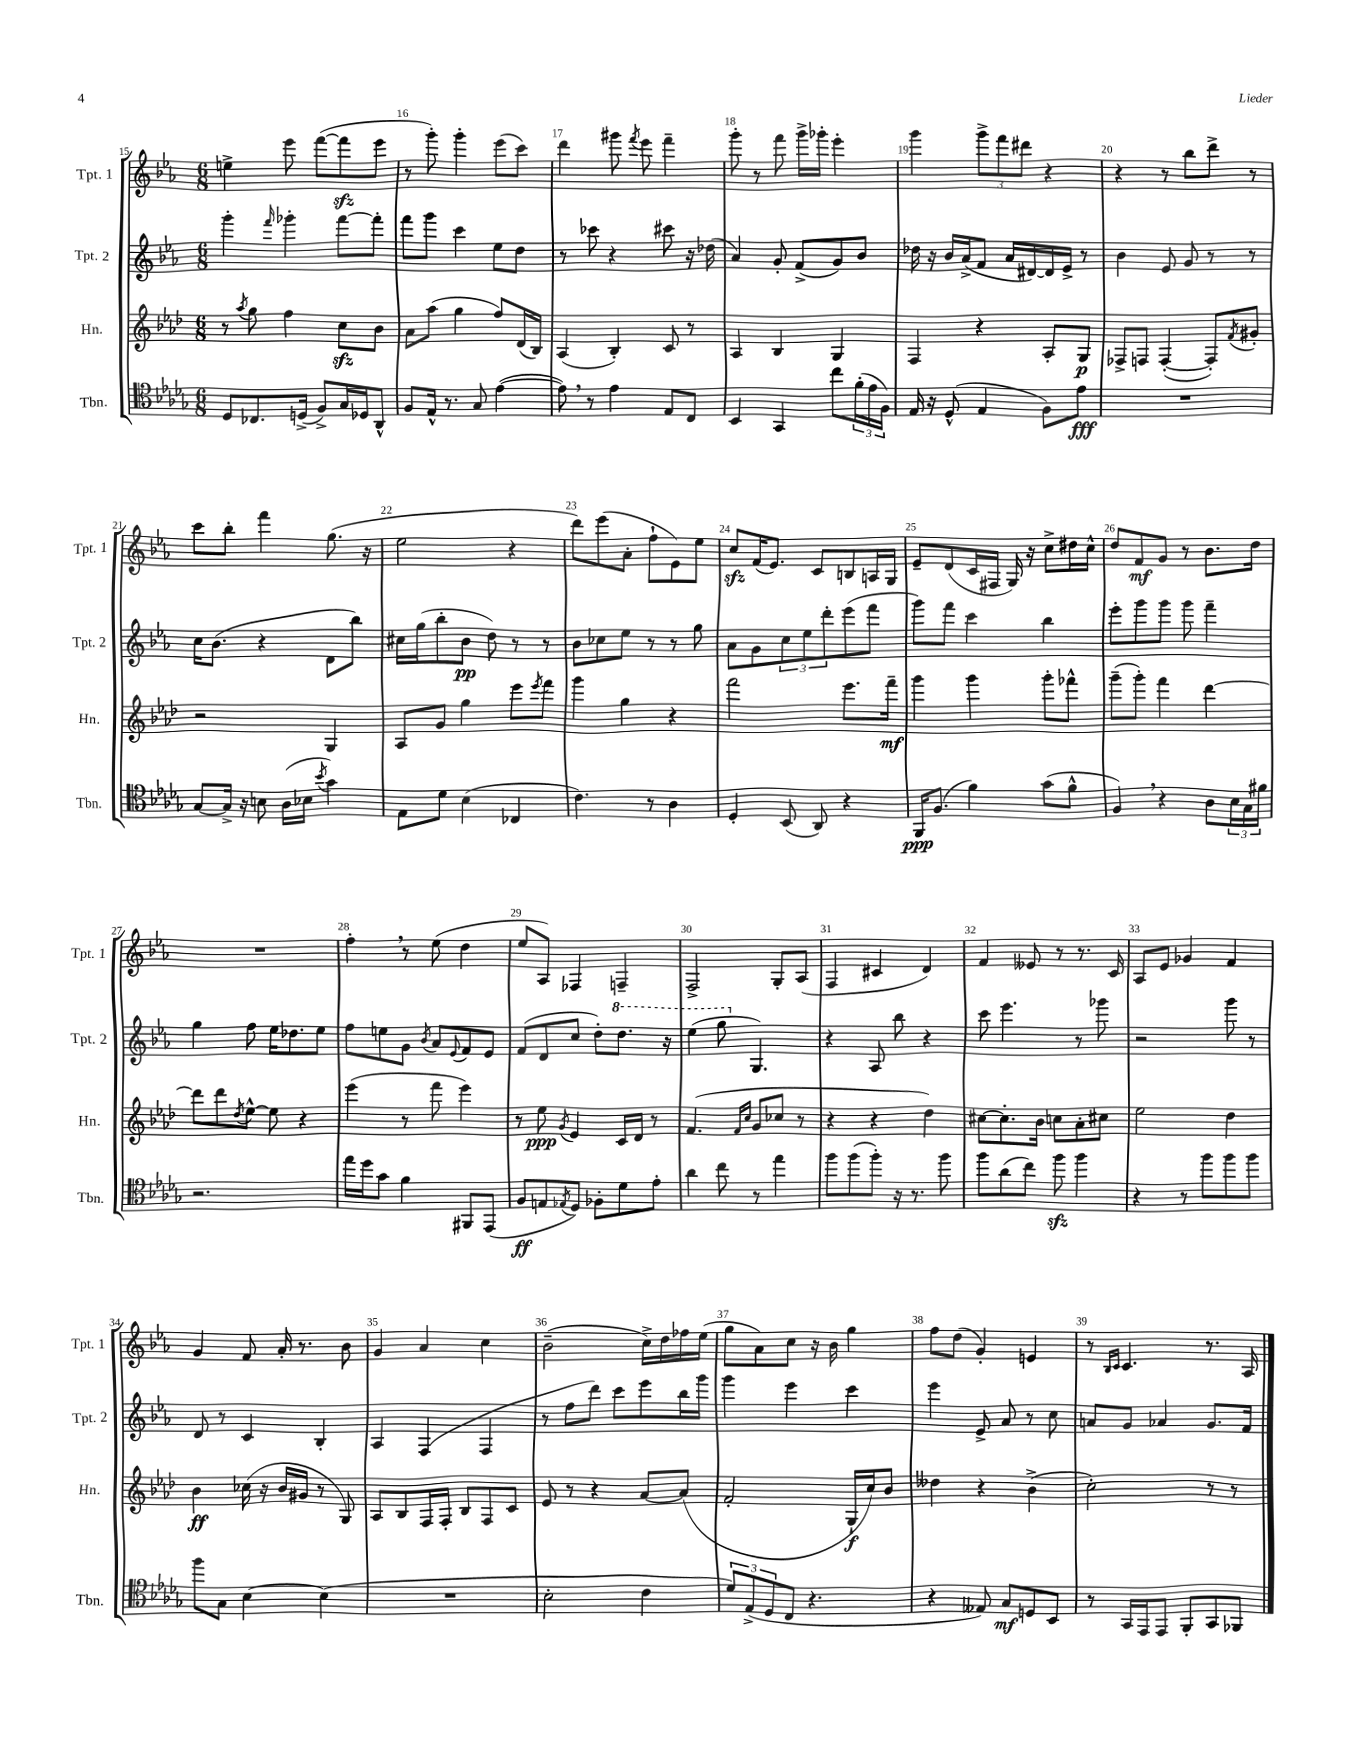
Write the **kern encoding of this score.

**kern	**kern	**kern	**kern
*staff4	*staff3	*staff2	*staff1
*clefC4	*clefG2	*clefG2	*clefG2
*k[b-e-a-d-g-]	*k[b-e-a-d-]	*k[b-e-a-]	*k[b-e-a-]
*M6/8	*M6/8	*M6/8	*M6/8
8D-	8r	4ggg'	4ee^
.	8qaa-	.	.
8.C-	8gg	.	.
.	.	16qqfff	.
.	4ff	4ggg-'	8eee-
(16D^	.	.	.
8F^)	.	.	([8fff
16G-	8cc	[8fff	8fff]
16D-	.	.	.
8AA-^^	8b-	8fff']	8eee-
=	=	=	=
8F	8a-	8fff	8r
16E-^^	(8aa-	8ggg	8ggg')
8.r	.	.	.
.	4gg	4ccc	4ggg'
8G-	.	.	.
([4e-	8ff)	8ee-	(8eee-
.	(16d-	8dd	8ccc)
.	16B-)	.	.
=	=	=	=
8e-])	(4A-	8r	4ddd
8r	.	8ccc-	.
4e-	4B-')	4r	8ggg#
.	.	.	8qfff
.	.	.	8eee-
8E-	8c	8ccc#	4fff~
8C	8r	16r	.
.	.	(16dd-	.
=	=	=	=
4BB-	4A-	4a-)	8ggg'
.	.	.	8r
4GG-	4B-	8g'	8fff
.	.	(8f^	16ggg^
.	.	.	16ggg-'
8cc	4G	8g)	4eee-'
(24f'	.	8b-	.
24e-	.	.	.
24F)	.	.	.
=	=	=	=
16E-	4F	16dd-	4ggg
16r	.	16r	.
(8D-^^	.	16b-	.
.	.	(16a-^	.
4E-	4r	8f	12ggg^
.	.	.	12fff
.	.	16a-	.
.	.	.	12ddd#
.	.	[16d#)	.
8F)	8A-'	16d#]	4r
.	.	16e-^	.
8e-	8G	8r	.
=	=	=	=
2.r	8F-^	4b-	4r
.	8F	.	.
.	([4F'	8e-	8r
.	.	8g	8bb-
.	8F'])	8r	8ddd^
.	8qf	.	.
.	8g#'	8r	8r
=	=	=	=
[8G-	2r	16cc	8ccc
.	.	(8.b-	.
16G-^]	.	.	8bb-'
16r	.	.	.
8B	.	4r	4fff
(16A-	.	.	.
16B-	.	.	.
8qb-	.	.	.
4g-)	4G	8d	(8.gg
.	.	8bb-)	.
.	.	.	16r
=	=	=	=
8E-	8A-	16cc#	2ee-
.	.	(16gg	.
8d-	8g	8bb-'	.
(4B-	4gg	8b-	.
.	.	8dd)	.
4C-	8eee-	8r	4r
.	8qeee-	.	.
.	8fff	8r	.
=	=	=	=
4.c)	4ggg	8b-	8ddd)
.	.	8cc-	(8eee-
.	4gg	8ee-	8a-'
8r	.	8r	8ff`
4A-	4r	8r	8e-)
.	.	8gg	8ee-
=	=	=	=
4D-'	2fff	8a-	8cc
.	.	8g	(16f
.	.	.	8.e-)
(8BB-	.	12cc	.
.	.	12ee-	.
8AA-)	.	.	8c
.	.	12ddd'	.
4r	8.eee-	(8eee-	8B
.	.	8fff	16A
.	16fff~	.	16G
=	=	=	=
16FF	4ggg	8ggg)	8e-~
(8.F	.	.	.
.	.	8fff	(8d
4f)	4ggg	4ccc	16c
.	.	.	16F#
.	.	.	16G)
.	.	.	16r
(8g-	8ggg'	4bb-	8cc^
8f^^	8fff-^^	.	16dd#
.	.	.	16cc^^
=	=	=	=
4F)	(8ggg~	8eee-'	8dd
.	8ggg')	8ggg	8f
4r	4fff	8ggg	8g
.	.	8ggg	8r
8A-	[4ddd-	4fff~	8.b-
24B-	.	.	.
24G-	.	.	.
.	.	.	16dd
24f#	.	.	.
=	=	=	=
2.r	8ddd-]	4gg	2.r
.	8ddd-	.	.
.	8qdd-	.	.
.	[8ee-^^	8ff	.
.	8ee-]	16ee-	.
.	.	8.dd-	.
.	4r	.	.
.	.	8ee-	.
=	=	=	=
16ee-	(4eee-	8ff	4ff'
16dd-	.	.	.
8g-	.	8ee	.
4f	8r	8g	8r
.	.	8qb-	.
.	8fff	8a-	(8ee-
.	.	8qqe-	.
8FF#	4eee-)	8f	4dd
(8EE-	.	8e-	.
=	=	=	=
8F	8r	(8f	8ee-
8E	8ee-	8d	8A-)
8qE-	8qg	.	.
8D-)	4e-	8cc	4F-
8F-'	.	8dd')	.
8d-	16c	8.ddd	4F~
.	16d-	.	.
8e-'	8r	.	.
.	.	16r	.
=	=	=	=
4a-	(4.f	(4eee-	2F^
8cc	.	8ggg	.
.	16qqf	.	.
.	16qqcc	.	.
8r	8g	4.G)	.
4ee-	8cc-	.	8G'
.	8r	.	(8A-
=	=	=	=
8ff	4r	4r	4F
(8ff	.	.	.
8ff')	4r	8A-	4c#
16r	.	8bb-	.
8.r	.	.	.
.	4dd-)	4r	4d)
8ff	.	.	.
=	=	=	=
8ff	[8cc#	8ccc	4f
(8a-	8.cc#']	4.eee-	.
8cc)	.	.	8e--
.	16b-	.	.
8ff	8cc	.	8r
4ff	8a-'	8r	8.r
.	8cc#	8ggg-	.
.	.	.	16c
=	=	=	=
4r	2ee-	2r	8A-
.	.	.	8e-
8r	.	.	4g-
8ff	.	.	.
8ff	4dd-	8ggg	4f
8ff	.	8r	.
=	=	=	=
8ff	4b-	8d	4g
8G-	.	8r	.
[4B-	(16cc-	4c	8f
.	16r	.	.
.	16b-	.	16a-'
.	16g#	.	8.r
(4B-]	8r	4B-'	.
.	8G)	.	8b-
=	=	=	=
2.r	8A-	4A-	4g
.	8B-	.	.
.	16F	(4F	4a-
.	16F'	.	.
.	8B-	.	.
.	8F	4F	4cc
.	8c	.	.
=	=	=	=
2B-'	8e-	8r	(2b-~
.	8r	8ff	.
.	4r	8ddd)	.
.	.	8ccc	.
4c	[8a-	8eee-	16cc^)
.	.	.	16dd
.	(8a-]	16bb-	16ff-
.	.	16ggg	(16ee-
=	=	=	=
12d-)	2f'	4ggg	8gg
(12E-^	.	.	.
.	.	.	8a-)
12D-	.	.	.
8C	.	4eee-	8cc
4.r	.	.	16r
.	.	.	16b-
.	16G`	4ccc	4gg
.	16cc)	.	.
.	8b-	.	.
=	=	=	=
4r	4dd--	4eee-	8ff
.	.	.	(8dd
8E--)	4r	8e-^	4g')
8G-	.	8a-	.
8D	(4b-^	8r	4e
8BB-	.	8cc	.
=	=	=	=
8r	2cc')	8a	8r
.	.	.	16qqB-
.	.	.	16qqc
16GG-	.	8g	4.c
16EE-	.	.	.
8EE-	.	4a-	.
8FF'	.	.	.
8GG-	8r	8.g	8.r
8FF-	8r	.	.
.	.	16f	16A-
==	==	==	==
*-	*-	*-	*-
